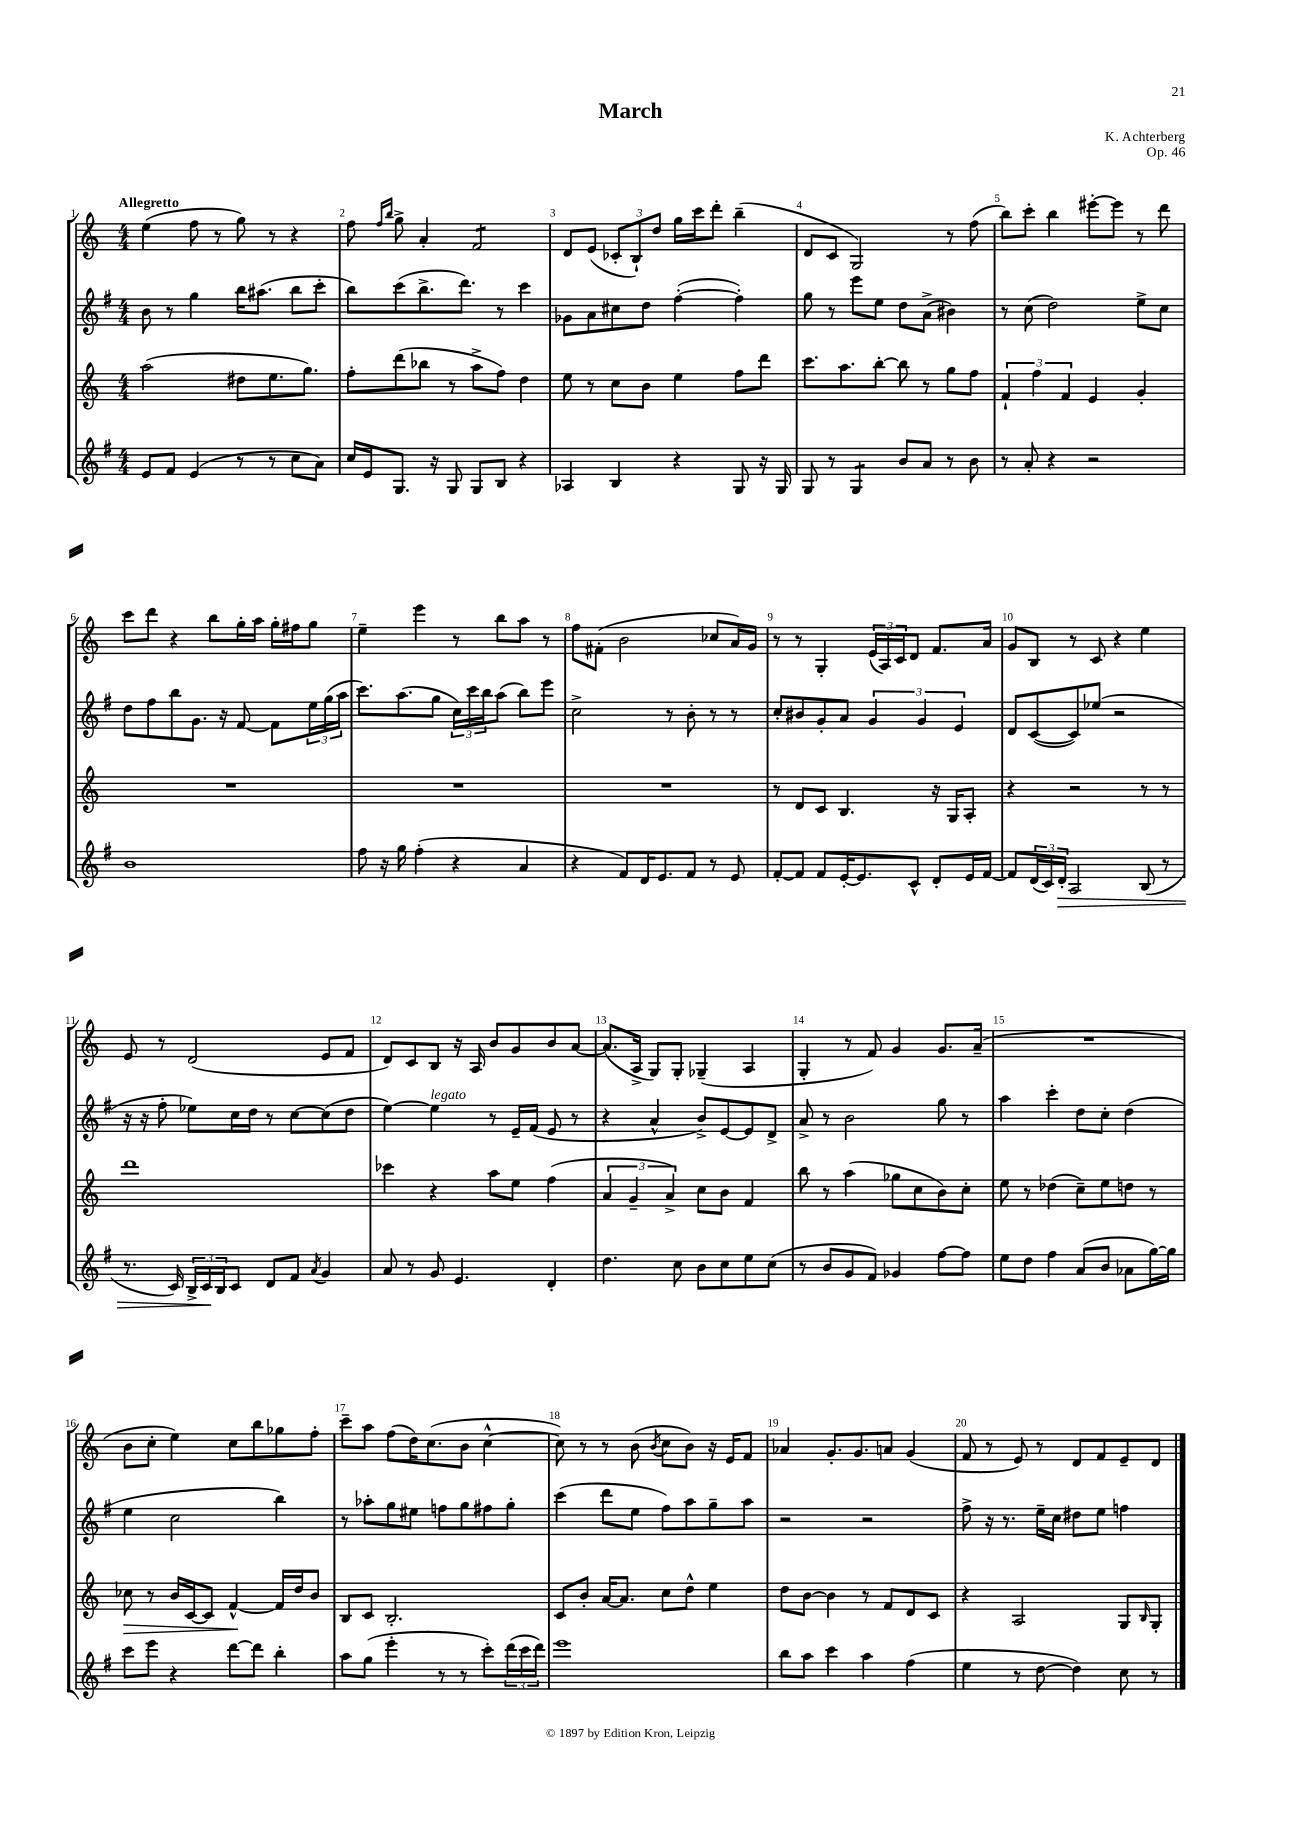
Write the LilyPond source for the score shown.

\header { title = "March" composer = "K. Achterberg" opus = "Op. 46" }
<<
\new StaffGroup <<
\new Staff = "s0" {
    \clef treble \key c \major \numericTimeSignature \time 4/4 \tempo "Allegretto"
    e''4( f''8 r8 g''8) r8 r4 |
    f''8 \grace { f''16 b''16 } g''8-> a'4-. f'2:8 |
    d'8 e'8( \tuplet 3/2 { ces'8-. b8-!) d''8 } g''16 c'''16 d'''8-. b''4--( |
    d'8 c'8 g2) r8 f''8( |
    b''8) c'''8-. b''4 eis'''8~-. eis'''8 r8 d'''8 |
    c'''8 d'''8 r4 b''8 g''16-. a''16 g''16-. fis''16 g''8 |
    e''4-- e'''4 r8 b''8 a''8 r8 |
    f''8 fis'8-.( b'2 ces''8 a'16) g'16 |
    r8 r8 g4-. \tuplet 3/2 { e'16( a16) c'16 } d'8 f'8. a'16 |
    g'8 b8 r8 c'8 r4 e''4 |
    e'8 r8 d'2( e'8 f'8 |
    d'8) c'8 b8 r16 a16 b'8 g'8 b'8 a'8~ |
    a'8.( a16-> g8) g8-. ges4--( a4 |
    g4-. r8 f'8) g'4 g'8. a'16--( |
    R1 |
    b'8 c''8-. e''4) c''8 b''8 ges''8 f''8-. |
    c'''8-- a''8 f''8( d''16) c''8.( b'8 c''4~-^ |
    c''8) r8 r8 b'8( \acciaccatura { b'8 } c''8 b'8) r16 e'16 f'8 |
    aes'4 g'8.-. g'8. a'8 g'4( |
    f'8 r8 e'8) r8 d'8 f'8 e'8-- d'8 \bar "|." |
}
\new Staff = "s1" {
    \clef treble \key g \major \numericTimeSignature \time 4/4
    b'8 r8 g''4 b''16 ais''8.( b''8 c'''8-. |
    b''8) c'''8( b''8.-> d'''8.) r8 c'''4 |
    ges'8 a'8 cis''8 d''8 fis''4~-.( fis''4-.) |
    g''8 r8 e'''8 e''8 d''8 a'8->( bis'4) |
    r8 c''8( d''2) e''8-> c''8 |
    d''8 fis''8 b''8 g'8. r16 fis'8~ fis'8 \tuplet 3/2 { e''16 g''16( a''16 } |
    c'''8.) a''8.( g''8 \tuplet 3/2 { c''16) c'''16 b''16 } a''8( b''8) e'''8 |
    c''2-> r8 b'8-. r8 r8 |
    c''8-. bis'8 g'8-. a'8 \tuplet 3/2 { g'4 g'4 e'4 } |
    d'8 c'8~( c'8) ees''8( r2 |
    r16 r16 fis''8-. ees''8) c''16 d''16 r8 c''8~ c''8( d''8 |
    e''4~) e''4^\markup { \italic "legato" } r8 e'16-- fis'16( e'8 r8 |
    r4 a'4-^ b'8->) e'8~ e'8 d'8-> |
    a'8-> r8 b'2 g''8 r8 |
    a''4 c'''4-. d''8 c''8-. d''4( |
    e''4 c''2 b''4) |
    r8 aes''8-. g''8 eis''8 f''8 g''8 fis''8 g''8-. |
    c'''4( d'''8 e''8 fis''8) a''8 g''8-- a''8 |
    r2 r2 |
    fis''8-> r16 r8. e''16-- c''16 dis''8 e''8 f''4 \bar "|." |
}
\new Staff = "s2" {
    \clef treble \key c \major \numericTimeSignature \time 4/4
    a''2( dis''8 e''8. g''8.) |
    f''8-. d'''8( bes''8 r8 a''8-> f''8) d''4 |
    e''8 r8 c''8 b'8 e''4 f''8 d'''8 |
    c'''8. a''8. b''8~-. b''8 r8 g''8 f''8 |
    \tuplet 3/2 { f'4-! f''4 f'4 } e'4 g'4-. |
    R1 |
    R1 |
    R1 |
    r8 d'8 c'8 b4. r16 g16 a8-. |
    r4 r2 r8 r8 |
    d'''1 |
    ces'''4 r4 a''8 e''8 f''4( |
    \tuplet 3/2 { a'4 g'4-- a'4->) } c''8 b'8 f'4 |
    b''8 r8 a''4( ges''8 c''8 b'8) c''8-. |
    e''8 r8 des''4( c''8--) e''8 d''8 r8 |
    ces''8\> r8 b'16 c'16~ c'8 f'4~-^\! f'16 d''16 b'8 |
    b8 c'8 b2.-. |
    c'8 b'8-. a'16~ a'8. c''8 d''8-^ e''4 |
    d''8 b'8~ b'4 r8 f'8 d'8 c'8 |
    r4 a2 g8 \grace { b16 } g8-. \bar "|." |
}
\new Staff = "s3" {
    \clef treble \key g \major \numericTimeSignature \time 4/4
    e'8 fis'8 e'4( r8 r8 c''8 a'8) |
    c''16 e'16 g8. r16 g8 g8 b8 r4 |
    aes4 b4 r4 g8 r16 g16 |
    g8 r8 g4:8 b'8 a'8 r8 b'8 |
    r8 a'8-. r4 r2 |
    b'1 |
    fis''8 r16 g''16 fis''4-.( r4 a'4 |
    r4 fis'8) d'16 e'8. fis'8 r8 e'8 |
    fis'8~-. fis'8 fis'8 e'16~-. e'8. c'8-^ d'8-. e'16 fis'16~ |
    fis'8 \tuplet 3/2 { d'16( c'16) d'16-.\> } a2 b8( r8 |
    r8. c'16) \tuplet 3/2 { b16-> c'16\! b16 } c'8 d'8 fis'8 \acciaccatura { a'8 } g'4 |
    a'8 r8 g'8 e'4. d'4-. |
    d''4. c''8 b'8 c''8 e''8 c''8( |
    r8 b'8 g'8 fis'8) ges'4 fis''8~ fis''8 |
    e''8 d''8 fis''4 a'8( b'8 aes'8 g''16~) g''16 |
    c'''8 e'''8 r4 d'''8~ d'''8 b''4-. |
    a''8 g''8( e'''4-. r8 r8 c'''8-.) \tuplet 3/2 { d'''16( c'''16 d'''16) } |
    e'''1 |
    b''8 a''8 c'''4 a''4 fis''4( |
    e''4 r8 d''8~ d''4) c''8 r8 \bar "|." |
}
>>
>>
\layout { \context { \Score \override BarNumber.break-visibility = ##(#f #t #t) barNumberVisibility = #all-bar-numbers-visible } }
